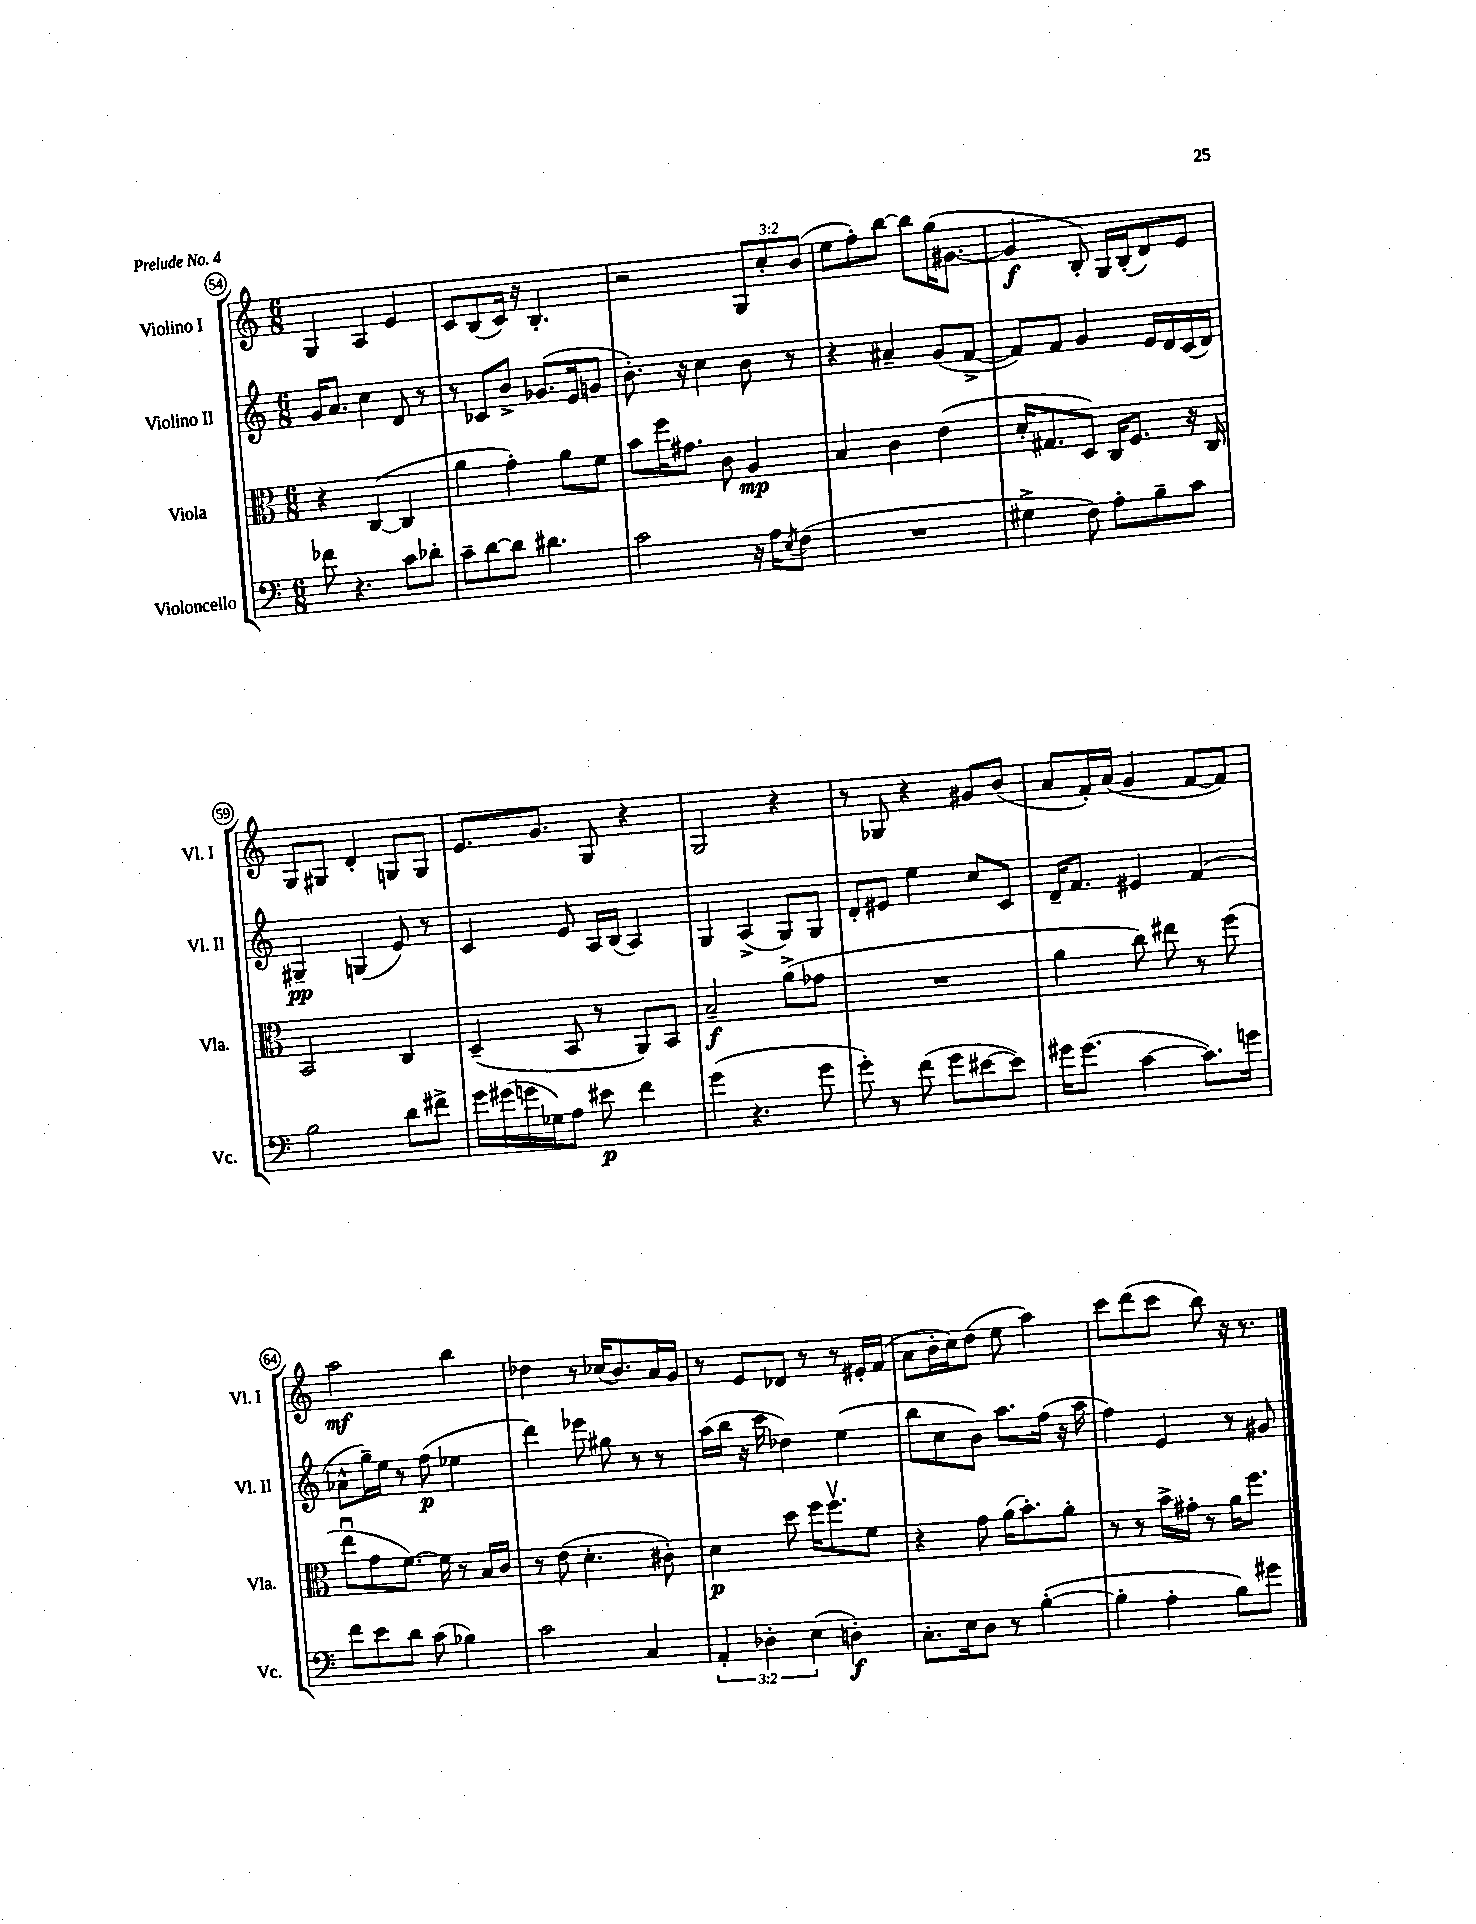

**kern	**kern	**kern	**kern
*staff4	*staff3	*staff2	*staff1
*clefF4	*clefC3	*clefG2	*clefG2
*k[]	*k[]	*k[]	*k[]
*M6/8	*M6/8	*M6/8	*M6/8
8f-\	4r	16g/LK	4G/
.	.	8.a/J	.
4.r	.	.	.
.	([4C/	4cc\	4A/
8c\L	4C/]	8d/	4e/
8d-'\J	.	8r	.
=	=	=	=
8c~\L	4a\	8r	8c/L
[8d\	.	8c-/L	(8B/
8d\]J	4g'\)	8b^/J	16c/Jk)
.	.	.	16r
4.d#\	.	(8.g-/L	4.B'/
.	8a\L	.	.
.	.	16e/k	.
.	8f\J	8g/J	.
=	=	=	=
2c\	8b\L	8.b'\)	2r
.	16ff\K	.	.
.	8.g#\J	16r	.
.	.	4cc\	.
.	8c\	.	.
16r	4A/	8b\	12G/L
16A\LK	.	.	.
.	.	.	12cc'/
8qE/	.	.	.
(8F\J	.	8r	.
.	.	.	(12b/J
=	=	=	=
2.r	4B/	4r	8ee\L
.	.	.	8ff'\)
.	4c\	4a#~/	[8bb\J
.	.	.	8bb\]L
.	(4e\	(8g/L	(16gg\K
.	.	.	[8.g#\J
.	.	[8f^/J	.
=	=	=	=
4G#^\	16d'/LK	8f/]L)	4g#/]
.	8.G#/	.	.
.	.	8f/J	.
8F\)	8D/J)	4g/	8B'/)
8A'\L	16C/LK	.	16G/LL
.	8.F/J	.	(16B'/J
8B~\	.	16e/LL	8d/)
.	.	16d/	.
8c\J	16r	(16c/	8e/J
.	16C/	16d/JJ)	.
=	=	=	=
2B\	2BB/	4G#~/	8G/L
.	.	.	8G#/J
.	.	(4G/	4d'/
8d\L	4C/	8e/)	8G/L
8f#^\J	.	8r	8G/J
=	=	=	=
16g\LL	(4D~/	4c/	8.e/L
(16g#\	.	.	.
16g\	.	.	.
16G-\J)	.	.	8.g/J
8A\J	8BB/	8e/	.
8e#\	8r	16A/LL	8G/
.	.	(16B/JJ	.
4f\	8AA/L)	4A/)	4r
.	8BB/J	.	.
=	=	=	=
(4g\	2B~/	4G/	2G/
4.r	.	(4A^/	.
.	(8a^\L	8G/L)	4r
8g\	8g-\J	8G/J	.
=	=	=	=
8g'\)	2.r	8d'/L	8r
8r	.	8e#/J	8G-/
(8f\	.	4ee\	4r
8g\L	.	.	.
[8e#\	.	8cc/L	8g#/L
8e#\]J)	.	8c/J	(8b/J
=	=	=	=
16g#\LK	4a\	16d~/LK	8a/L
(8.g#\J	.	8.f/J	.
.	.	.	16f'/L)
.	.	.	(16a/JJ
[4c\	8cc\)	4e#/	4g/
.	8ee#\	.	.
8.c\]L)	8r	(4f/	[8f/L
.	(8ff\	.	8f/]J)
16g\Jk	.	.	.
=	=	=	=
8f\L	8eeu\L	8a-^^\L	2aa\
8e\	8g\	16gg~\L)	.
.	.	16ee\JJ	.
8d\J	[8.f\J)	8r	.
(8c\	.	(8ff\	.
.	16f\]	.	.
4B-\)	8r	4ee-\	4bb\
.	16B/LL	.	.
.	16c/JJ	.	.
=	=	=	=
2c\	8r	4ddd\)	4dd-\
.	(8e\	.	.
.	4.d'\	8eee-\	8r
.	.	8gg#\	(16cc-/LK
.	.	.	8.b/)
4C/	.	8r	.
.	8c#'\)	8r	16a/L
.	.	.	16g/JJ
=	=	=	=
6AA'/	4d\	(16aa\LL	8r
.	.	16bb\JJ	.
.	.	16r	8e/L
6D-'\	.	.	.
.	.	16ccc\	.
.	8dd\	4dd-\)	8d-/J
(6E\	.	.	.
.	16ff\LK	.	8r
.	8.ffv\	.	.
4D'\)	.	(4ee\	8r
.	8f\J	.	16e#'/LL
.	.	.	(16f/JJ
=	=	=	=
8.C'\L	4r	8bb\L	8a\L
.	.	8cc\	16b'\L
16E\k	.	.	16cc\J)
8D\J	8g\	8b\J)	(8dd\J
8r	(16a\LK	8.aa\L	8ee\
.	8.b'\)	.	.
([4B'\	.	.	4aa\)
.	.	(16ff\Jk	.
.	8a'\J	16r	.
.	.	16aa\	.
=	=	=	=
4B'\]	8r	4ff\)	8ccc\L
.	8r	.	(8ddd\
4A'\	16b^\LL	4e/	8ccc\J
.	16g#'\JJ	.	.
.	8r	.	8bb\)
8B\L)	16a\LK	8r	16r
.	8.ff\J	.	8.r
8g#\J	.	8g#/	.
==	==	==	==
*-	*-	*-	*-
